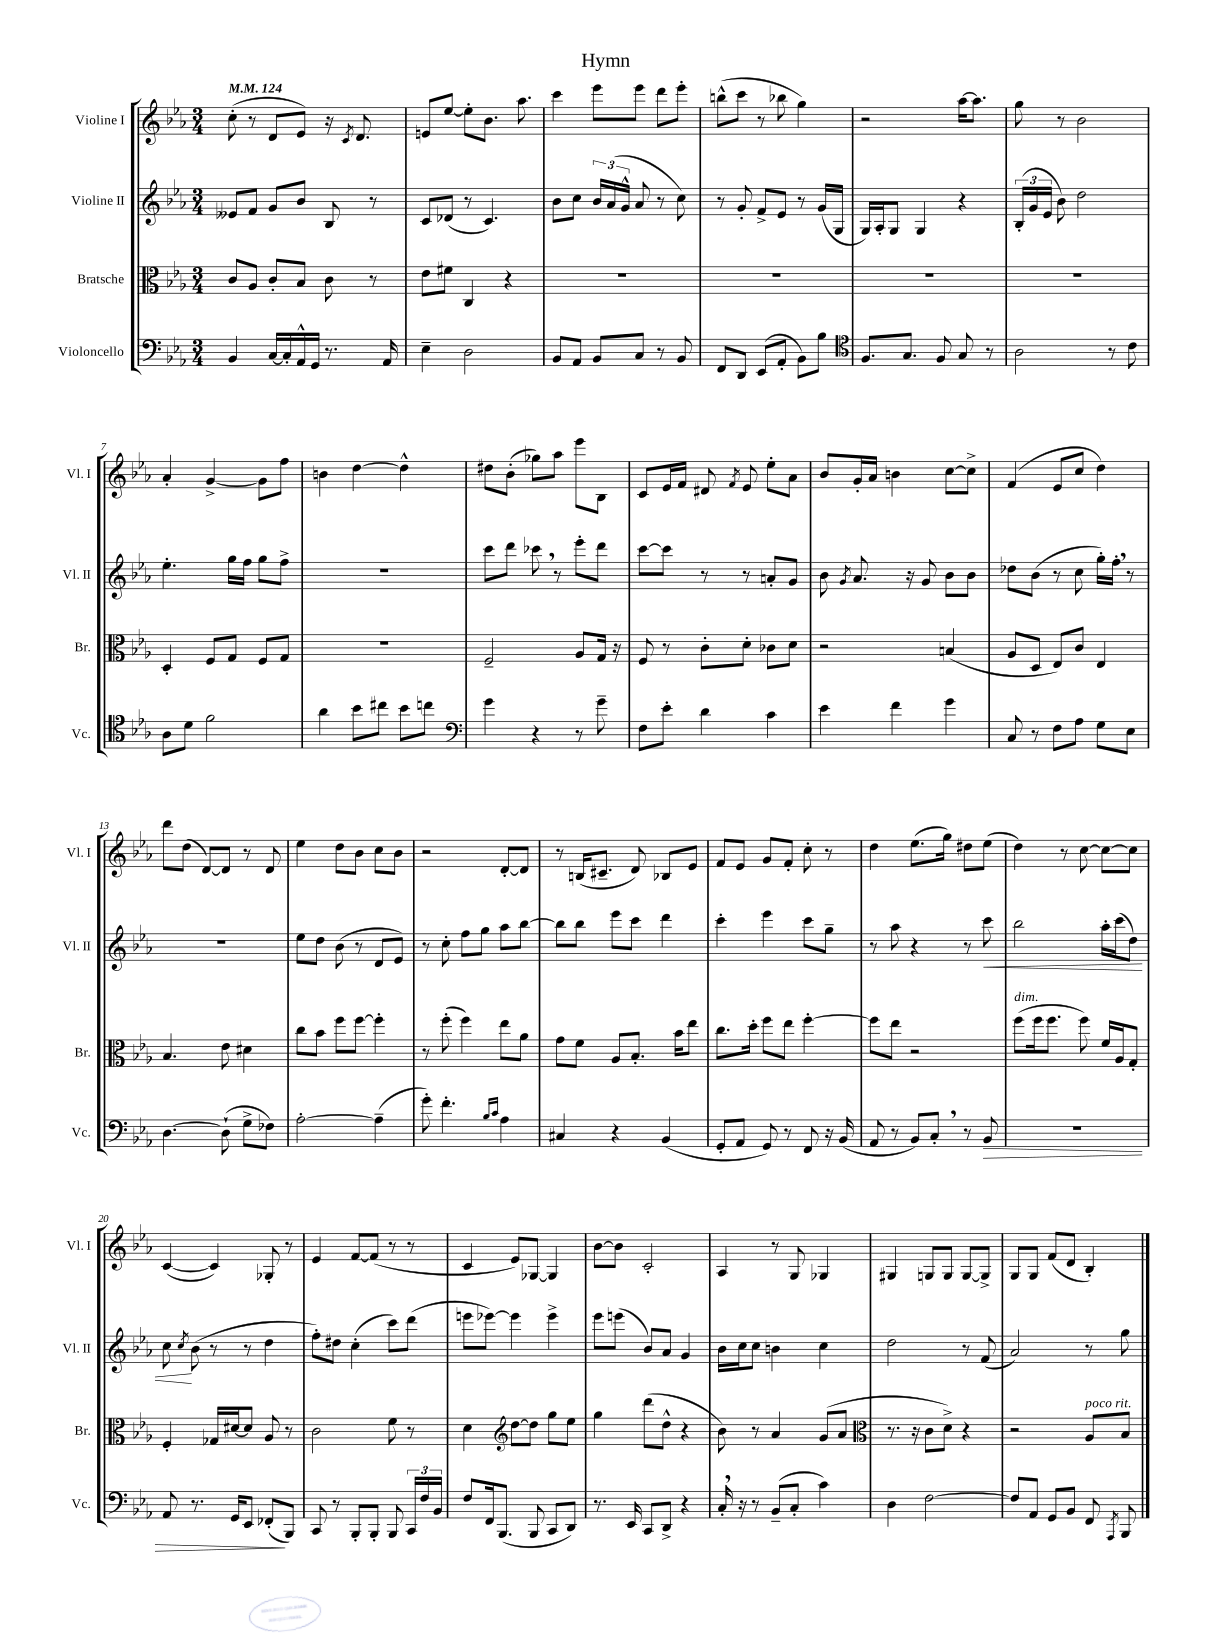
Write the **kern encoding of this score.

**kern	**kern	**kern	**kern
*staff4	*staff3	*staff2	*staff1
*clefF4	*clefC3	*clefG2	*clefG2
*k[b-e-a-]	*k[b-e-a-]	*k[b-e-a-]	*k[b-e-a-]
*M3/4	*M3/4	*M3/4	*M3/4
*MM124	*MM124	*MM124	*MM124
4BB-	8c	8e--	(8cc'
.	8A-	8f	8r
[16C	8c'	8g	8d
16C']	.	.	.
16AA-^^	8B-	8b-	8e-)
16GG	.	.	.
8.r	8c	8B-	16r
.	.	.	8qc
.	.	.	8.d
.	8r	8r	.
16AA-	.	.	.
=	=	=	=
4E-~	8e-	8c	8e
.	8f#	(8d-	[8ee-
2D	4C	8r	8ee-']
.	.	4.c)	8.b-
.	4r	.	.
.	.	.	8.aa-
=	=	=	=
8BB-	2.r	8b-	4ccc
8AA-	.	8cc	.
8BB-	.	24b-	8eee-
.	.	(24a-	.
.	.	24g^^	.
8C	.	8a-	8eee-
8r	.	8r	8ddd
8BB-	.	8cc)	8eee-'
=	=	=	=
8FF	2.r	8r	(8bb^^
8DD	.	8g'	8ccc
(8EE-	.	8f^	8r
8AA-'	.	8e-	8bb-
8BB-)	.	8r	4gg)
8B-	.	(16g	.
.	.	16G	.
=	=	=	=
*clefC4	*	*	*
8.F	2.r	16G)	2r
.	.	16A-'	.
.	.	8G	.
8.G	.	.	.
.	.	4G	.
8F	.	.	.
8G	.	4r	[16aa-
.	.	.	8.aa-]
8r	.	.	.
=	=	=	=
2A-	2.r	(24B-'	8gg
.	.	24g	.
.	.	24e-	.
.	.	8b-)	8r
.	.	2dd	2b-
8r	.	.	.
8c	.	.	.
=	=	=	=
8A-	4D'	4.ee-'	4a-'
8d	.	.	.
2f	8F	.	[4g^
.	8G	16gg	.
.	.	16ff	.
.	8F	8gg	8g]
.	8G	8ff^	8ff
=	=	=	=
4a-	2.r	2.r	4b
8b-	.	.	[4dd
8cc#	.	.	.
8b-	.	.	4dd^^]
8cc	.	.	.
=	=	=	=
*clefF4	*	*	*
4g	2F~	8ccc	8dd#
.	.	8ddd	(8b-'
4r	.	8ccc-	8gg-)
.	.	8r	8aa-
8r	8A-	8eee-'	8eee-
8g~	16G	8ddd	8B-
.	16r	.	.
=	=	=	=
8F	8F	[8ccc	8c
8e-'	8r	8ccc]	16e-
.	.	.	16f
4d	8c'	8r	8d#
.	.	.	8qf
.	8d'	8r	8e-
4c	8c-	8a'	8ee-'
.	8d	8g	8a-
=	=	=	=
4e-	2r	8b-	8b-
.	.	8qg	.
.	.	8.a-	16g'
.	.	.	16a-
4f	.	.	4b
.	.	16r	.
.	.	8g	.
4g	(4B	8b-	[8cc
.	.	8b-	8cc^]
=	=	=	=
8C	8A-	8dd-	(4f
8r	8D	(8b-	.
8F	8E-)	8r	8e-
8A-	8c	8cc	8cc
8G	4E-	16gg')	4dd)
.	.	16ff'	.
8E-	.	8r	.
=	=	=	=
[4.D	4.B-	2.r	8ddd
.	.	.	(8dd
.	.	.	[8d)
(8D`]	8e-	.	8d]
8G^	4d#	.	8r
8F-)	.	.	8d
=	=	=	=
[2A-'	8cc	8ee-	4ee-
.	8b-	8dd	.
.	8ff	(8b-	8dd
.	[8ff	8r	8b-
(4A-~]	4ff']	8d	8cc
.	.	8e-)	8b-
=	=	=	=
8g')	8r	8r	2r
4.f'	(8ff'	8cc'	.
.	4ff)	8ff	.
.	.	8gg	.
16qqB-	.	.	.
16qqc	.	.	.
4A-	8ee-	8aa-	[8d'
.	8a-	[8bb-	8d]
=	=	=	=
4C#	8g	8bb-]	8r
.	8f	8bb-	(16B
.	.	.	8.c#~
4r	8A-	8eee-	.
.	8.B-'	8ccc	8d)
(4BB-	.	4ddd	8B-
.	16b-	.	.
.	8ee-	.	8e-
=	=	=	=
8GG'	8.cc	4ccc'	8f
8AA-	.	.	8e-
.	16dd'	.	.
8GG)	8ff	4eee-	8g
8r	8ee-	.	8f'
8FF	[4ff'	8ccc	8cc'
16r	.	8gg~	8r
(16BB-	.	.	.
=	=	=	=
8AA-	8ff]	8r	4dd
8r	8ee-	8aa-	.
8BB-)	2r	4r	(8.ee-
8C'	.	.	.
.	.	.	16gg)
8r	.	8r	8dd#
8BB-	.	8ccc	(8ee-
=	=	=	=
2.r	(8ff	2bb-	4dd)
.	16ff	.	.
.	8.ff	.	.
.	.	.	8r
.	8ff)	.	[8cc
.	16f	16aa-'	8cc_
.	16A-	(16ccc	.
.	8G'	8dd)	8cc]
=	=	=	=
8AA-	4F'	8cc	([4c
.	.	8qcc	.
8.r	.	(8b-	.
.	16G-	8r	4c])
16GG	[16d#	.	.
8EE-	8d#]	8r	.
(8FF-'	8A-	4dd	8G-'
8BBB-)	8r	.	8r
=	=	=	=
8CC	2c	8ff')	4e-
8r	.	8dd#	.
8BBB-'	.	(4cc'	[8f
8BBB-'	.	.	(8f]
8BBB-	8f	8ccc)	8r
24CC	8r	(8ddd	8r
24F	.	.	.
24BB-	.	.	.
=	=	=	=
8F	4d	8eee	4c
16FF	.	[8eee-)	.
(8.BBB-	.	.	.
*	*clefG2	*	*
.	[8dd	4eee-]	8e-)
8BBB-	8dd]	.	[8G-
8CC	8gg	4eee-^	4G-]
8DD)	8ee-	.	.
=	=	=	=
8.r	4gg	8eee-	[8b-
.	.	(8eee	8b-]
16EE-	.	.	.
8CC	(8ddd	8b-)	2c'
8DD^	8dd^^	8a-	.
4r	4r	4g	.
=	=	=	=
16C'	8b-)	16b-	4A-
16r	.	16cc	.
8r	8r	8cc	.
(8BB-~	4a-	4b	8r
8C'	.	.	8G
4c)	(8g	4cc	4G-
.	8a-	.	.
=	=	=	=
*	*clefC3	*	*
4D	8.r	2dd	4G#
.	16r	.	.
[2F	8c	.	8G
.	8d^)	.	8G
.	4r	8r	[8G
.	.	(8f	8G^]
=	=	=	=
8F]	2r	2a-)	8G
8AA-	.	.	8G
8GG	.	.	(8f
8BB-	.	.	8d
8FF	8A-	8r	4B-')
8qAAA-	.	.	.
8BBB-	8B-	8gg	.
==	==	==	==
*-	*-	*-	*-
